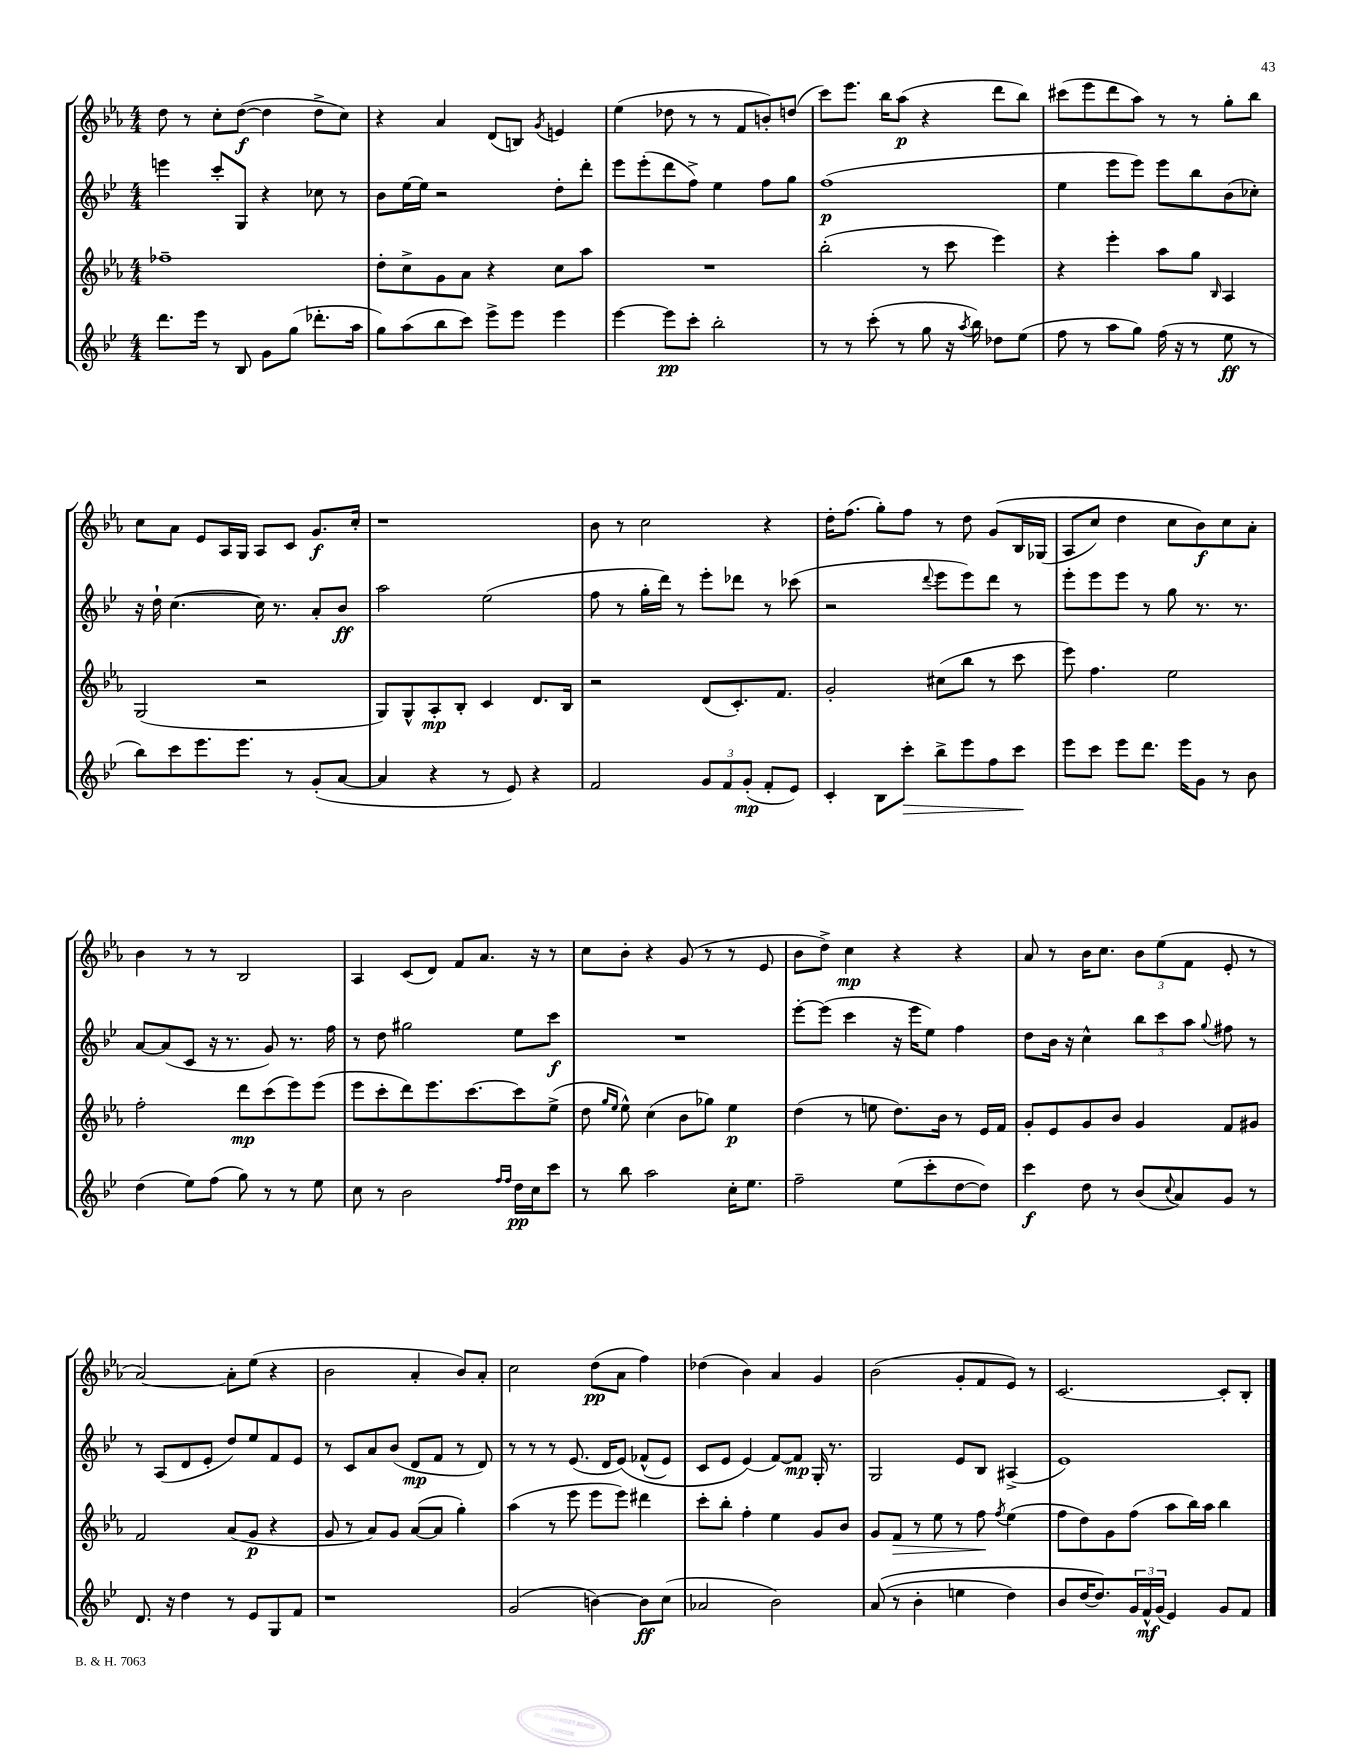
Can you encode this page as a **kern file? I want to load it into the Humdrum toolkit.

**kern	**kern	**kern	**kern
*staff4	*staff3	*staff2	*staff1
*clefG2	*clefG2	*clefG2	*clefG2
*k[b-e-]	*k[b-e-a-]	*k[b-e-]	*k[b-e-a-]
*M4/4	*M4/4	*M4/4	*M4/4
8.ddd	1ff-~	4eee	8dd
.	.	.	8r
16eee-	.	.	.
8r	.	8ccc'	8cc'
8B-	.	8G	([8dd
8g	.	4r	4dd]
(8gg	.	.	.
8.ddd-'	.	8cc-	8dd^
.	.	8r	8cc)
16aa	.	.	.
=	=	=	=
8gg)	8dd'	8b-	4r
(8aa	8cc^	[16ee-	.
.	.	16ee-]	.
8bb-	8g	2r	4a-
8ccc)	8a-	.	.
8eee-^	4r	.	(8d
8eee-	.	.	8B)
.	.	.	8qg
4eee-	8cc	8dd'	4e
.	8aa-	8ddd'	.
=	=	=	=
[4eee-	1r	8eee-	(4ee-
.	.	(8eee-'	.
8eee-]	.	8ddd	8dd-
8ccc'	.	8ff^)	8r
2bb-'	.	4ee-	8r
.	.	.	8f
.	.	8ff	8b')
.	.	8gg	(8dd
=	=	=	=
8r	(2bb-'	(1ff	8ccc)
8r	.	.	8.eee-
(8ccc'	.	.	.
.	.	.	16bb-
8r	.	.	(8aa-
8gg	8r	.	4r
16r	8ccc	.	.
8qaa	.	.	.
16bb-)	.	.	.
8dd-	4eee-)	.	8ddd
(8ee-	.	.	8bb-)
=	=	=	=
8ff	4r	4ee-	(8ccc#
8r	.	.	8eee-
8aa	4eee-'	8eee-	8ddd
8gg)	.	8eee-)	8aa-)
(16ff	8aa-	8eee-	8r
16r	.	.	.
8r	8gg	8bb-	8r
.	16qqB-	.	.
8ee-	4A-	(8b-	8gg'
8r	.	8cc-')	8bb-
=	=	=	=
8bb-)	(2G	16r	8cc
.	.	16dd`	.
8ccc	.	([4.cc	8a-
8.eee-	.	.	8e-
.	.	.	16A-
8.eee-	.	.	16G
.	2r	16cc])	8A-
.	.	8.r	.
8r	.	.	8c
(8g'	.	8a'	8.g
[8a	.	8b-	.
.	.	.	16cc'
=	=	=	=
4a]	8G)	2aa	1r
.	8G^^	.	.
4r	8A-'	.	.
.	8B-'	.	.
8r	4c	(2ee-	.
8e-)	.	.	.
4r	8.d	.	.
.	16B-	.	.
=	=	=	=
2f	2r	8ff	8b-
.	.	8r	8r
.	.	16gg'	2cc
.	.	16ddd)	.
.	.	8r	.
12g	(8d	8eee-'	.
12f	.	.	.
.	8.c')	8ddd-	.
(12g'	.	.	.
8f'	.	8r	4r
.	8.f	.	.
8e-)	.	(8ccc-	.
=	=	=	=
4c'	2g'	2r	16dd'
.	.	.	(8.ff
8B-	.	.	8gg')
8ccc'	.	.	8ff
.	.	8qqddd	.
8bb-^	(8cc#	8eee-	8r
8eee-	8bb-	8eee-)	8dd
8ff	8r	8ddd	&(8g
8ccc	8ccc	8r	16B-
.	.	.	(16G-
=	=	=	=
8eee-	8eee-)	8eee-'	8A-
8ccc	4.ff	8eee-	8cc)
8eee-	.	8eee-	4dd
8.ddd	.	8r	.
.	2ee-	8gg	8cc
16eee-	.	.	.
8g	.	8.r	8b-&)
8r	.	.	8cc
.	.	8.r	.
8b-	.	.	8a-'
=	=	=	=
(4dd	2ff'	[8a	4b-
.	.	(8a]	.
8ee-)	.	8c	8r
(8ff	.	16r	8r
.	.	8.r	.
8gg)	8ddd	.	2B-
8r	(8ccc	8g)	.
8r	8eee-)	8.r	.
8ee-	(8eee-	.	.
.	.	16ff	.
=	=	=	=
8cc	8eee-	8r	4A-
8r	8ccc'	8dd	.
2b-	8ddd)	2gg#	(8c
.	8.eee-	.	8d)
.	.	.	8f
.	[8.ccc	.	.
.	.	.	8.a-
16qqff	.	.	.
16qqff	.	.	.
16dd	8ccc]	8ee-	.
16cc	.	.	16r
8ccc	(8ee-^	8ccc	8r
=	=	=	=
8r	8dd	1r	8cc
.	16qqgg	.	.
.	16qqee-	.	.
8bb-	8ee-^^)	.	8b-'
2aa	(4cc	.	4r
.	8b-	.	(8g
.	8gg-)	.	8r
16cc'	4ee-	.	8r
8.ee-	.	.	.
.	.	.	8e-
=	=	=	=
2ff~	(4dd	[8eee-'	8b-
.	.	(8eee-]	8dd^)
.	8r	4ccc	4cc
.	8ee	.	.
(8ee-	8.dd)	16r	4r
.	.	16eee-	.
8ccc'	.	8ee-)	.
.	16b-	.	.
[8dd	8r	4ff	4r
8dd])	16e-	.	.
.	16f	.	.
=	=	=	=
4ccc	8g'	8dd	8a-
.	8e-	16b-	8r
.	.	16r	.
8dd	8g	4cc^^	16b-
.	.	.	8.cc
8r	8b-	.	.
(8b-	4g	12bb-	12b-
.	.	12ccc	(12ee-
8qqcc	.	.	.
8a)	.	.	.
.	.	12aa	12f
.	.	8qqgg	.
8g	8f	8ff#	8e-'
8r	8g#	8r	8r
=	=	=	=
8.d	2f	8r	[2a-)
.	.	(8A	.
16r	.	.	.
4dd	.	8d	.
.	.	8e-'	.
8r	(8a-	8dd)	8a-']
8e-	8g	8ee-	(8ee-
8G	4r	8f	4r
8f	.	8e-	.
=	=	=	=
1r	8g	8r	2b-
.	8r	8c	.
.	8a-)	8a	.
.	8g	(8b-	.
.	([8a-	8d	4a-'
.	8a-]	8f	.
.	4gg')	8r	8b-)
.	.	8d)	8a-'
=	=	=	=
(2g	(4aa-	8r	2cc
.	.	8r	.
.	8r	8r	.
.	8eee-	(8.e-	.
[4b)	8eee-	.	(8dd
.	.	16d	.
.	8eee-)	&(8e-)	8a-
8b]	4ddd#	(8f-^^	4ff)
(8cc	.	8e-)	.
=	=	=	=
2a-	8ccc'	8c	(4dd-
.	8bb-'	8e-	.
.	4ff'	(4e-&)	4b-)
2b-)	4ee-	[8f)	4a-
.	.	8f]	.
.	8g	16G'	4g
.	.	8.r	.
.	8b-	.	.
=	=	=	=
&((8a	8g	2G	(2b-
8r	8f	.	.
4b-'	8r	.	.
.	8ee-	.	.
4ee	8r	8e-	8g'
.	8ff	8B-	8f
.	8qff	.	.
4dd)	(4ee-	(4A#^	8e-)
.	.	.	8r
=	=	=	=
8b-	8ff	1e-)	[2.c
[16dd	8dd)	.	.
8.dd]&)	.	.	.
.	8g	.	.
24g	(8ff	.	.
24f^^	.	.	.
(24g	.	.	.
4e-)	8aa-	.	.
.	16bb-)	.	.
.	16aa-	.	.
8g	4bb-	.	8c']
8f	.	.	8B-'
==	==	==	==
*-	*-	*-	*-
